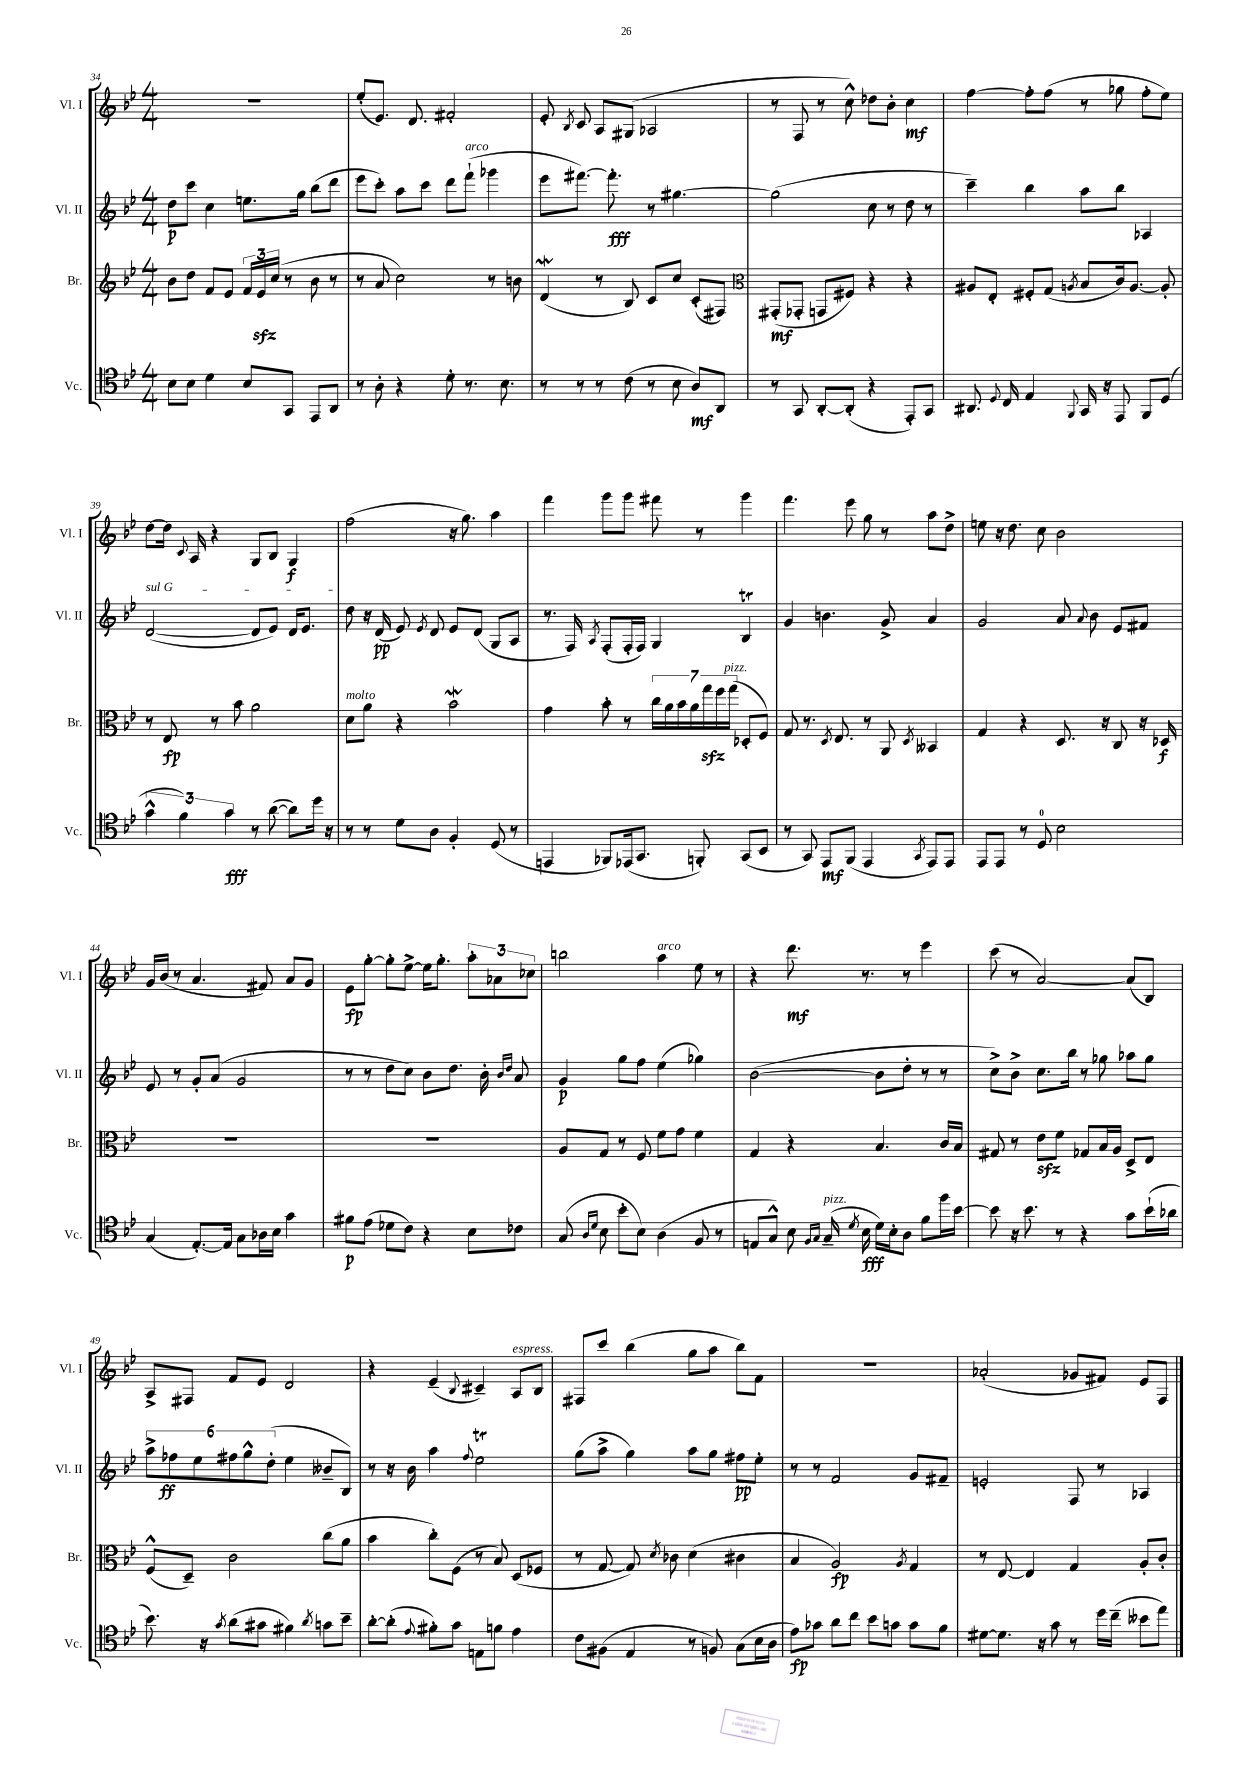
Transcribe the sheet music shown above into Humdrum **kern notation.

**kern	**kern	**kern	**kern
*staff4	*staff3	*staff2	*staff1
*clefC4	*clefG2	*clefG2	*clefG2
*k[b-e-]	*k[b-e-]	*k[b-e-]	*k[b-e-]
*M4/4	*M4/4	*M4/4	*M4/4
8B-	8b-	8dd	1r
8B-	8dd	8ccc	.
4d	8f	4cc	.
.	8e-	.	.
8B-	24f	8.ee	.
.	24e-	.	.
.	(24cc	.	.
8GG	8r	.	.
.	.	16gg	.
8EE-	8b-	(8bb-	.
8AA	8r	8ddd	.
=	=	=	=
8r	8r	8eee-	(8ee-'
8A'	8a	8ccc')	8.e-)
4r	2cc)	8aa	.
.	.	.	8.d
.	.	8ccc	.
8d'	.	8ddd	2f#'
8.r	.	(8fff`	.
.	8r	4ggg-	.
8.B-	.	.	.
.	8b	.	.
=	=	=	=
8r	(4d	8eee-	8e-'
.	.	.	8qB-
8r	.	[8.fff#)	8c
8r	8r	.	8A
.	.	8.fff#']	.
(8c	8B-)	.	(8G#
8r	8c	8r	2A-
8B-	8cc	[4.gg#	.
8A)	(8c'	.	.
8AA	8F#)	.	.
=	=	=	=
*	*clefC3	*	*
8r	(8GG#'	(2gg#]	8r
8GG	8GG-'	.	8F
[8AA'	8GG	.	8r
(8AA']	8F#)	.	8cc^^)
4r	4r	8cc	8dd-
.	.	8r	8b-'
8EE-')	4r	8dd	4cc
8GG	.	8r	.
=	=	=	=
8.AA#	8A#	4ccc~)	[4ff
.	8E-'	.	.
8qqD	.	.	.
16C	.	.	.
4E-	8F#'	4bb-	8ff']
.	(8G	.	(8ff
8qqFF	8qA	.	.
16GG	8B-	8aa	8r
16r	.	.	.
8EE-	16c)	8bb-	8gg-
.	[8.A	.	.
8FF	.	4A-	8ff'
(8D	8A']	.	8ee-)
=	=	=	=
6g^^	8r	([2d	[8dd
.	8E-	.	16dd]
6f)	.	.	.
.	.	.	8qqc
.	.	.	16A
.	8r	.	4r
6g	.	.	.
.	8b-	.	.
8r	2a	8d]	8G
([8a	.	8e-)	8B-
8a])	.	16d	4G
.	.	8.e-	.
16dd	.	.	.
16r	.	.	.
=	=	=	=
8r	8d	8dd	(2ff
8r	8a	16r	.
.	.	(16d	.
8d	4r	8e-)	.
.	.	8qe-	.
8A	.	8d	.
4F'	2b-	8e-	16r
.	.	.	8.gg)
.	.	(8d	.
(8D	.	8G	4aa
8r	.	8A	.
=	=	=	=
4EE	4g	8.r	4fff
.	.	16F)	.
.	.	8qA	.
8FF-)	8b-'	(8F'	8ggg
(16EE-	8r	16F'	8ggg
8.GG	.	16F)	.
.	28cc	4G	8fff#
.	28a	.	.
.	28b-	.	.
.	28a	.	.
8FF')	.	.	8r
.	28gg	.	.
.	28ff	.	.
.	(28gg	.	.
(8GG	8D-'	4B-	4ggg
8BB-	8F)	.	.
=	=	=	=
8r	8G	4g	4.fff
8GG)	8.r	.	.
8EE-	.	4.b	.
.	8qD	.	.
.	8.E-	.	.
(8FF	.	.	8eee-
4EE-	8r	.	8gg
.	8AA	8g^	8r
8qGG	8qD	.	.
8EE-)	4BB--	4a	8aa
8EE-	.	.	8dd^
=	=	=	=
8EE-	4G	2g	8ee
8EE-	.	.	16r
.	.	.	8.dd
8r	4r	.	.
8D	.	.	8cc
2B-	8.D	8a	2b-
.	.	8qqa	.
.	.	8b-	.
.	16r	.	.
.	8C	8e-	.
.	16r	8f#	.
.	16D-	.	.
=	=	=	=
(4G	1r	8e-	16g
.	.	.	(16b-
.	.	8r	8r
[8.E-')	.	8g'	4.a
.	.	(8a	.
16E-]	.	.	.
8G	.	2g	.
16A-	.	.	8f#)
16B-	.	.	.
4g	.	.	8a
.	.	.	8g
=	=	=	=
8f#	1r	8r	8e-
(8e-	.	8r	[8gg'
8d-	.	8dd	8gg']
8c)	.	8cc)	[8ee-^
4r	.	8b-	16ee-]
.	.	.	8.gg'
.	.	8.dd	.
8B-	.	.	12aa'
.	.	16b-'	.
.	.	.	12a-
.	.	16qqb-	.
.	.	16qqdd	.
8c-	.	8a	.
.	.	.	12cc-
=	=	=	=
(8G	8A	4g	2bb
16qqA	.	.	.
16qqd	.	.	.
8B-	8G	.	.
8b-'	8r	8gg	.
8B-)	8F	8ff	.
(4A	8f	(4ee-	4aa
.	8g	.	.
8F	4f	4gg-)	8ee-
8r	.	.	8r
=	=	=	=
8E	4G	([2b-	4r
8G^^)	.	.	.
8B-	4r	.	8.ddd
16qqF	.	.	.
16qqG	.	.	.
(16G~	.	.	.
8qd	.	.	.
16B-	.	.	8.r
16d)	4.B-	8b-]	.
16B-'	.	.	.
8A	.	8dd'	8r
8f	.	8r	4eee-
16ff	16c	8r	.
[16b-	16B-	.	.
=	=	=	=
8b-]	8G#	8cc^)	(8ccc
16r	8r	8b-^	8r
8.b-	.	.	.
.	8e-	8.cc	[2a)
8r	8f	.	.
.	.	16bb-	.
4r	8G-	8r	.
.	16B-	8gg-	.
.	16A	.	.
8g	8D^	8aa-	(8a]
(16b-`	8E-	8gg-	8B-)
16a-	.	.	.
=	=	=	=
8.b-)	(8F^^	12aa^	8A^
.	.	12ff-	.
.	8D~)	.	8F#
.	.	12ee-	.
16r	.	.	.
8qg	.	.	.
(8a	2c	12ff#	8f
.	.	12gg^^	.
8g#	.	.	8e-
.	.	(12dd'	.
4f#)	.	4ee-	2d
8qa	.	.	.
8g	(8cc	8b--~	.
8b-~	8a	8B-)	.
=	=	=	=
[8a'	4b-	8r	4r
(8a']	.	16r	.
.	.	16b-	.
8qqe-	.	.	.
8f#')	8cc')	4aa	(4e-~
8g	(8F	.	.
.	.	8qqff	8qqB-
8E	8r	2ee-	4c#~)
8f	8B-)	.	.
4e-	(8D	.	8A
.	8F-	.	8B-
=	=	=	=
8c	8r	(8gg	8F#
(8F#	[8G	8aa^	8ccc
4E-	8G])	4gg)	(4bb-
.	8qd	.	.
.	8c-	.	.
8r	(4d	8aa	8gg
8F)	.	8gg	8aa
(8G	4c#	8ff#	8bb-)
16B-	.	8ee-'	8f
16A	.	.	.
=	=	=	=
8e-)	4B-	8r	1r
8g-	.	8r	.
8a	2A)	2f	.
8cc	.	.	.
8b-	.	.	.
8g	.	.	.
.	8qA	.	.
8g	4G	8g	.
8f	.	8f#~	.
=	=	=	=
[8d#	8r	2e'	(2a-'
8.d#]	[8E-	.	.
.	4E-]	.	.
16r	.	.	.
8g	.	.	.
8r	4G	8F	8g-
16dd	.	8r	8f#)
(16cc~	.	.	.
8b--	8A'	4A-	8e-
8ee-)	8c'	.	8F
==	==	==	==
*-	*-	*-	*-
